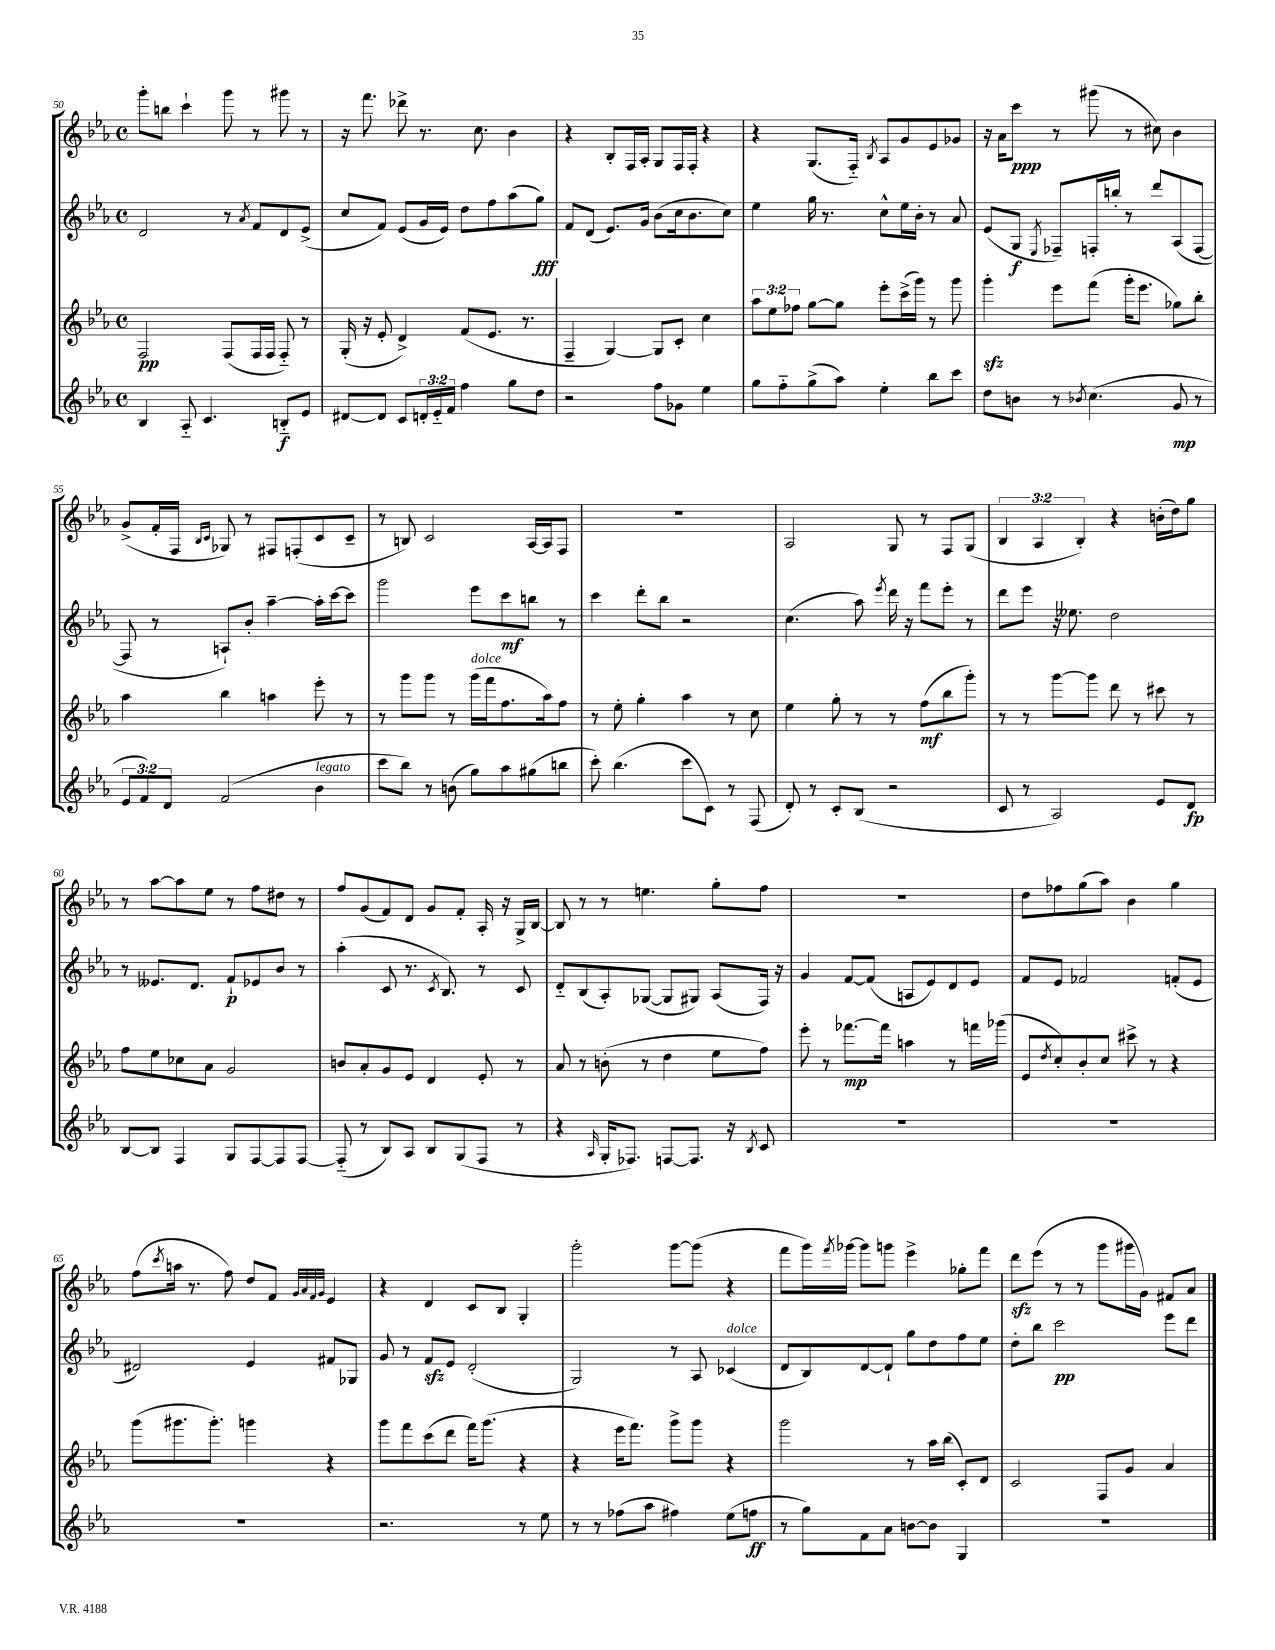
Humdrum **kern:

**kern	**dynam	**kern	**dynam	**kern	**dynam	**kern	**dynam
*part4	*part4	*part3	*part3	*part2	*part2	*part1	*part1
*staff4	*staff4	*staff3	*staff3	*staff2	*staff2	*staff1	*staff1
*clefG2	*	*clefG2	*	*clefG2	*	*clefG2	*
*k[b-e-a-]	*	*k[b-e-a-]	*	*k[b-e-a-]	*	*k[b-e-a-]	*
*M4/4	*	*M4/4	*	*M4/4	*	*M4/4	*
*met(c)	*	*met(c)	*	*met(c)	*	*met(c)	*
=50	=50	=50	=50	=50	=50	=50	=50
4B-/	.	2F/	pp	2d/	.	8ggg'\L	.
.	.	.	.	.	.	8bbn\J	.
8A-/	.	.	.	.	.	4ccc`\	.
4.c/	.	.	.	.	.	.	.
.	.	(8F/L	.	8r	.	8ggg\	.
.	.	.	.	8qa-/	.	.	.
.	.	16F/L	.	8f/L	.	8r	.
.	.	16F/JJ	.	.	.	.	.
8Bn/L	f	8F/)	.	8d/	.	8ggg#X\	.
8e-/J	.	8r	.	(8e-^/J	.	8r	.
=51	=51	=51	=51	=51	=51	=51	=51
[8d#X/L	.	(16G'/	.	8cc/L	.	16r	.
.	.	16r	.	.	.	8.fff\	.
8d#/J]	.	8e-'/	.	8f/J)	.	.	.
8c/L	.	4d^/)	.	(8e-/L	.	8ddd-X^\	.
24dn'/L	.	.	.	16g/L	.	8.r	.
24e-/	.	.	.	.	.	.	.
.	.	.	.	16e-/JJ)	.	.	.
24f/JJ	.	.	.	.	.	.	.
4ff\	.	(8f/L	.	8dd\L	.	.	.
.	.	.	.	.	.	8.cc\	.
.	.	8.e-/J	.	8ff\	.	.	.
8gg\L	.	.	.	(8aa-\	.	4b-\	.
.	.	8.r	.	.	.	.	.
8dd\J	.	.	.	8gg\J)	fff	.	.
=52	=52	=52	=52	=52	=52	=52	=52
2r	.	4F~/	.	8f/L	.	4r	.
.	.	.	.	(8d/J	.	.	.
.	.	[4G/)	.	8.e-/L)	.	8B-'/L	.
.	.	.	.	.	.	16F/L	.
.	.	.	.	16g/Jk	.	16A-'/JJ	.
8ff\L	.	8G/L]	.	(8b-\L	.	8G/L	.
8g-X\J	.	8c'/J	.	16cc\k	.	16F/L	.
.	.	.	.	8.b-\	.	16F'/JJ	.
4ee-\	.	4cc\	.	.	.	4r	.
.	.	.	.	8cc\J)	.	.	.
=53	=53	=53	=53	=53	=53	=53	=53
8gg\L	.	12aa-\L	.	4ee-\	.	4r	.
.	.	12ee-\	.	.	.	.	.
8ff\	.	.	.	.	.	.	.
.	.	12ff-X\J	.	.	.	.	.
(8gg^\	.	[8gg\L	.	16gg\	.	(8.G/L	.
.	.	.	.	8.r	.	.	.
8aa-\J)	.	8gg\J]	.	.	.	.	.
.	.	.	.	.	.	16F/Jk)	.
.	.	.	.	.	.	8qB-/	.
4ee-'\	.	8eee-'\L	.	8cc^^\L	.	8A-/L	.
.	.	(16ccc^\L	.	16ee-\L	.	8g/	.
.	.	16ggg\JJ)	.	16b-'\JJ	.	.	.
8bb-\L	.	8r	.	8r	.	8e-/	.
8ccc\J	.	8ggg\	.	8a-/	.	8g-X/J	.
=54	=54	=54	=54	=54	=54	=54	=54
8dd\L	.	4gggzz'\	.	(8e-/L	.	16r	.
.	.	.	.	.	.	16a-\KL	.
8bn\J	.	.	.	8G/J	f	8ccc\J	ppp
.	.	.	.	8qE-/	.	.	.
8r	.	8eee-\L	.	8F-X~/L)	.	8r	.
8qb-X/	.	.	.	.	.	.	.
(4.cc\	.	(8fff\J	.	16Fn'/L	.	(8ggg#X\	.
.	.	.	.	16bbn'/JJ	.	.	.
.	.	16ggg'\KL	.	8r	.	8r	.
.	.	8.eee-\J	.	.	.	.	.
.	.	.	.	8ddd/L	.	8cc#X\)	.
8g/	mp	8gg-X\L)	.	(8A-/	.	4b-\	.
8r	.	8bb-'\J	.	[8F/J	.	.	.
!!LO:LB:g=z
=55	=55	=55	=55	=55	=55	=55	=55
12e-/L	.	4aa-\	.	8F/]	.	(8g^/L	.
12f/)	.	.	.	.	.	.	.
.	.	.	.	8r	.	16f'/L	.
12d/J	.	.	.	.	.	.	.
.	.	.	.	.	.	16F/JJ	.
.	.	.	.	.	.	16qqB-/LL	.
.	.	.	.	.	.	16qqc/JJ	.
(2f/	.	4bb-\	.	8An`/L)	.	8G-X/)	.
.	.	.	.	8b-'/J	.	8r	.
.	.	4aan\	.	[4aa-~\	.	8F#X/L	.
.	.	.	.	.	.	(8Fn'/	.
!LO:TX:a:i:t=legato	!	!	!	!	!	!	!
4b-\	.	8eee-'\	.	16aa-'\LL]	.	8c/	.
.	.	.	.	[16ccc\J	.	.	.
.	.	8r	.	8ccc\J]	.	8c~/J	.
=56	=56	=56	=56	=56	=56	=56	=56
8ccc\L	.	8r	.	2ggg\	.	8r	.
8bb-\J)	.	8ggg\L	.	.	.	8Bn/)	.
8r	.	8ggg\J	.	.	.	2c/	.
(8bn\	.	8r	.	.	.	.	.
!	!	!LO:TX:a:i:t=dolce	!	!	!	!	!
8gg\L)	.	(16ggg\LL	.	8eee-\L	.	.	.
.	.	16fff\J	.	.	.	.	.
8aa-\	.	8.ff\	.	8ccc\	mf	.	.
(8gg#X\	.	.	.	8bbn\J	.	[16A-/LL	.
.	.	16aa-\k)	.	.	.	16A-/J]	.
8bbn\J	.	8ff\J	.	8r	.	8F/J	.
=57	=57	=57	=57	=57	=57	=57	=57
8ccc'\)	.	8r	.	4ccc\	.	1r	.
(4.bb-\	.	8ee-'\	.	.	.	.	.
.	.	4gg'\	.	8ddd'\L	.	.	.
.	.	.	.	8bb-\J	.	.	.
8ccc\L	.	4aa-\	.	2r	.	.	.
8c\J)	.	.	.	.	.	.	.
8r	.	8r	.	.	.	.	.
(8F/	.	8cc\	.	.	.	.	.
=58	=58	=58	=58	=58	=58	=58	=58
8d'/)	.	4ee-\	.	(4.cc\	.	2A-/	.
8r	.	.	.	.	.	.	.
8c'/L	.	8gg'\	.	.	.	.	.
(8B-/J	.	8r	.	8aa-\)	.	.	.
.	.	.	.	8qeee-/	.	.	.
2r	.	8r	.	16ddd\	.	8G/	.
.	.	.	.	16r	.	.	.
.	.	(8ff\L	mf	8fff\L	.	8r	.
.	.	8bb-\	.	8eee-'\J	.	8F/L	.
.	.	8ggg'\J)	.	8r	.	(8G/J	.
=59	=59	=59	=59	=59	=59	=59	=59
8c/	.	8r	.	8ddd\L	.	6B-/	.
8r	.	8r	.	8eee-\J	.	.	.
.	.	.	.	.	.	6A-/	.
2A-/)	.	[8ggg\L	.	16r	.	.	.
.	.	.	.	8.ee--X\	.	.	.
.	.	.	.	.	.	6B-'/)	.
.	.	8ggg\J]	.	.	.	.	.
.	.	8ddd\	.	2dd\	.	4r	.
.	.	8r	.	.	.	.	.
8e-/L	.	8ccc#X\	.	.	.	(16bn'\LL	.
.	.	.	.	.	.	16dd\J)	.
8d/J	fp	8r	.	.	.	8gg\J	.
!!LO:LB:g=z
=60	=60	=60	=60	=60	=60	=60	=60
[8B-/L	.	8ff\L	.	8r	.	8r	.
8B-/J]	.	8ee-\	.	8.e--X/L	.	[8aa-\L	.
4F/	.	8cc-X\	.	.	.	8aa-\]	.
.	.	.	.	8.d/J	.	.	.
.	.	8a-\J	.	.	.	8ee-\J	.
8G/L	.	2g/	.	8f`/L	p	8r	.
[8F/	.	.	.	8e-X/	.	8ff\L	.
8F/]	.	.	.	8b-/J	.	8dd#X\J	.
[8F/J	.	.	.	8r	.	8r	.
=61	=61	=61	=61	=61	=61	=61	=61
(8F/]	.	8bn/L	.	(4aa-'\	.	8ff/L	.
8r	.	8a-'/	.	.	.	(8g/	.
8B-/L)	.	8g/	.	8c/	.	8f/)	.
8A-/J	.	8e-/J	.	8.r	.	8d/J	.
8B-/L	.	4d/	.	.	.	8g/L	.
.	.	.	.	8qc/	.	.	.
.	.	.	.	8.B-/)	.	.	.
(8G/	.	.	.	.	.	8f'/J	.
8F/J	.	8e-'/	.	8r	.	16A-'/	.
.	.	.	.	.	.	16r	.
8r	.	8r	.	8c/	.	16G^/LL	.
.	.	.	.	.	.	[16B-/JJ	.
=62	=62	=62	=62	=62	=62	=62	=62
4r	.	8a-/	.	8d/L	.	8B-/]	.
.	.	8r	.	(8B-/	.	8r	.
16qqA-/	.	.	.	.	.	.	.
16G'/KL	.	(8bn'\	.	8A-'/)	.	8r	.
8.F-X/J)	.	.	.	.	.	.	.
.	.	8r	.	([8G-X/J	.	4.een\	.
[8Fn/L	.	4dd\	.	8G-/L]	.	.	.
8.F/J]	.	.	.	8G#X/J)	.	.	.
.	.	8ee-\L	.	(8A-/L	.	8gg'\L	.
16r	.	.	.	.	.	.	.
8qB-/	.	.	.	.	.	.	.
8c/	.	8ff\J)	.	16F/Jk)	.	8ff\J	.
.	.	.	.	16r	.	.	.
=63	=63	=63	=63	=63	=63	=63	=63
1r	.	8eee-'\	.	4g/	.	1r	.
.	.	8r	.	.	.	.	.
.	.	[8.fff-X\L	mp	[8f/L	.	.	.
.	.	.	.	(8f/J]	.	.	.
.	.	16fff-\Jk]	.	.	.	.	.
.	.	4aan\	.	8An/L	.	.	.
.	.	.	.	8e-/)	.	.	.
.	.	8r	.	8d/	.	.	.
.	.	16fffn\LL	.	8e-/J	.	.	.
.	.	(16ggg-X\JJ	.	.	.	.	.
=64	=64	=64	=64	=64	=64	=64	=64
1r	.	8e-/L	.	8f/L	.	8dd\L	.
.	.	8qdd/	.	.	.	.	.
.	.	8cc'/)	.	8e-/J	.	8ff-X\	.
.	.	8b-'/	.	2f-X/	.	(8gg\	.
.	.	8cc/J	.	.	.	8aa-\J)	.
.	.	8ccc#X^\	.	.	.	4b-\	.
.	.	8r	.	.	.	.	.
.	.	4r	.	(8fn'/L	.	4gg\	.
.	.	.	.	8e-/J	.	.	.
!!LO:LB:g=z
=65	=65	=65	=65	=65	=65	=65	=65
1r	.	(8ggg\L	.	2d#X/)	.	(8ff\L	.
.	.	.	.	.	.	8qccc/	.
.	.	8.ggg#X\	.	.	.	16aan\Jk	.
.	.	.	.	.	.	8.r	.
.	.	8.ggg#'\J)	.	.	.	.	.
.	.	.	.	.	.	8ff\)	.
.	.	4gggn\	.	4e-/	.	8dd/L	.
.	.	.	.	.	.	8f/J	.
.	.	.	.	.	.	32qqg/LLL	.
.	.	.	.	.	.	32qqa-/	.
.	.	.	.	.	.	32qqf/	.
.	.	.	.	.	.	32qqg/JJJ	.
.	.	4r	.	8f#X/L	.	4e-/	.
.	.	.	.	8G-X/J	.	.	.
=66	=66	=66	=66	=66	=66	=66	=66
2.r	.	8ggg\L	.	8g/	.	4r	.
.	.	8fff\	.	8r	.	.	.
.	.	(8ccc\	.	8fzz/L	.	4d/	.
.	.	8ddd\J	.	8e-/J	.	.	.
.	.	16fff\KL)	.	(2d'/	.	8c/L	.
.	.	(8.ggg\J	.	.	.	.	.
.	.	.	.	.	.	8B-/J	.
8r	.	4r	.	.	.	4G'/	.
8ee-\	.	.	.	.	.	.	.
=67	=67	=67	=67	=67	=67	=67	=67
8r	.	4r	.	2G/)	.	2ggg'\	.
8r	.	.	.	.	.	.	.
(8ff-X\L	.	16eee-\KL	.	.	.	.	.
.	.	8.fff\J)	.	.	.	.	.
8aa-\J	.	.	.	.	.	.	.
4ff#X\)	.	8ggg^\L	.	8r	.	[8ggg\L	.
.	.	8ggg\J	.	8A-/	.	(8ggg\J]	.
!	!	!	!	!LO:TX:a:i:t=dolce	!	!	!
(8ee-\L	.	4r	.	(4c-X/	.	4r	.
8ffn\J	ff	.	.	.	.	.	.
=68	=68	=68	=68	=68	=68	=68	=68
8r	.	2ggg\	.	8d/L	.	8fff\L	.
8gg\L)	.	.	.	8B-/)	.	16ggg\L)	.
.	.	.	.	.	.	8qfff/	.
.	.	.	.	.	.	[16ggg-X\JJ	.
8f\	.	.	.	[8d/	.	8ggg-\L]	.
8a-\J	.	.	.	8d`/J]	.	8gggn\J	.
[8bn\L	.	8r	.	8gg\L	.	4eee-^\	.
8b\J]	.	16aa-\LL	.	8dd\	.	.	.
.	.	(16bb-\JJ	.	.	.	.	.
4G/	.	8c'/L)	.	8ff\	.	8gg-X'\L	.
.	.	8d/J	.	8ee-\J	.	8fff\J	.
=69	=69	=69	=69	=69	=69	=69	=69
1r	.	2c/	.	8dd'\L	.	8dddzz\L	.
.	.	.	.	8bb-\J	.	(8eee-\J	.
.	.	.	.	2ccc\	pp	8r	.
.	.	.	.	.	.	8r	.
.	.	8F/L	.	.	.	8ggg\L	.
.	.	8g/J	.	.	.	16ggg#X\L	.
.	.	.	.	.	.	16g\JJ)	.
.	.	4a-/	.	8eee-\L	.	8f#X/L	.
.	.	.	.	8ddd\J	.	8a-/J	.
==	==	==	==	==	==	==	==
*-	*-	*-	*-	*-	*-	*-	*-
